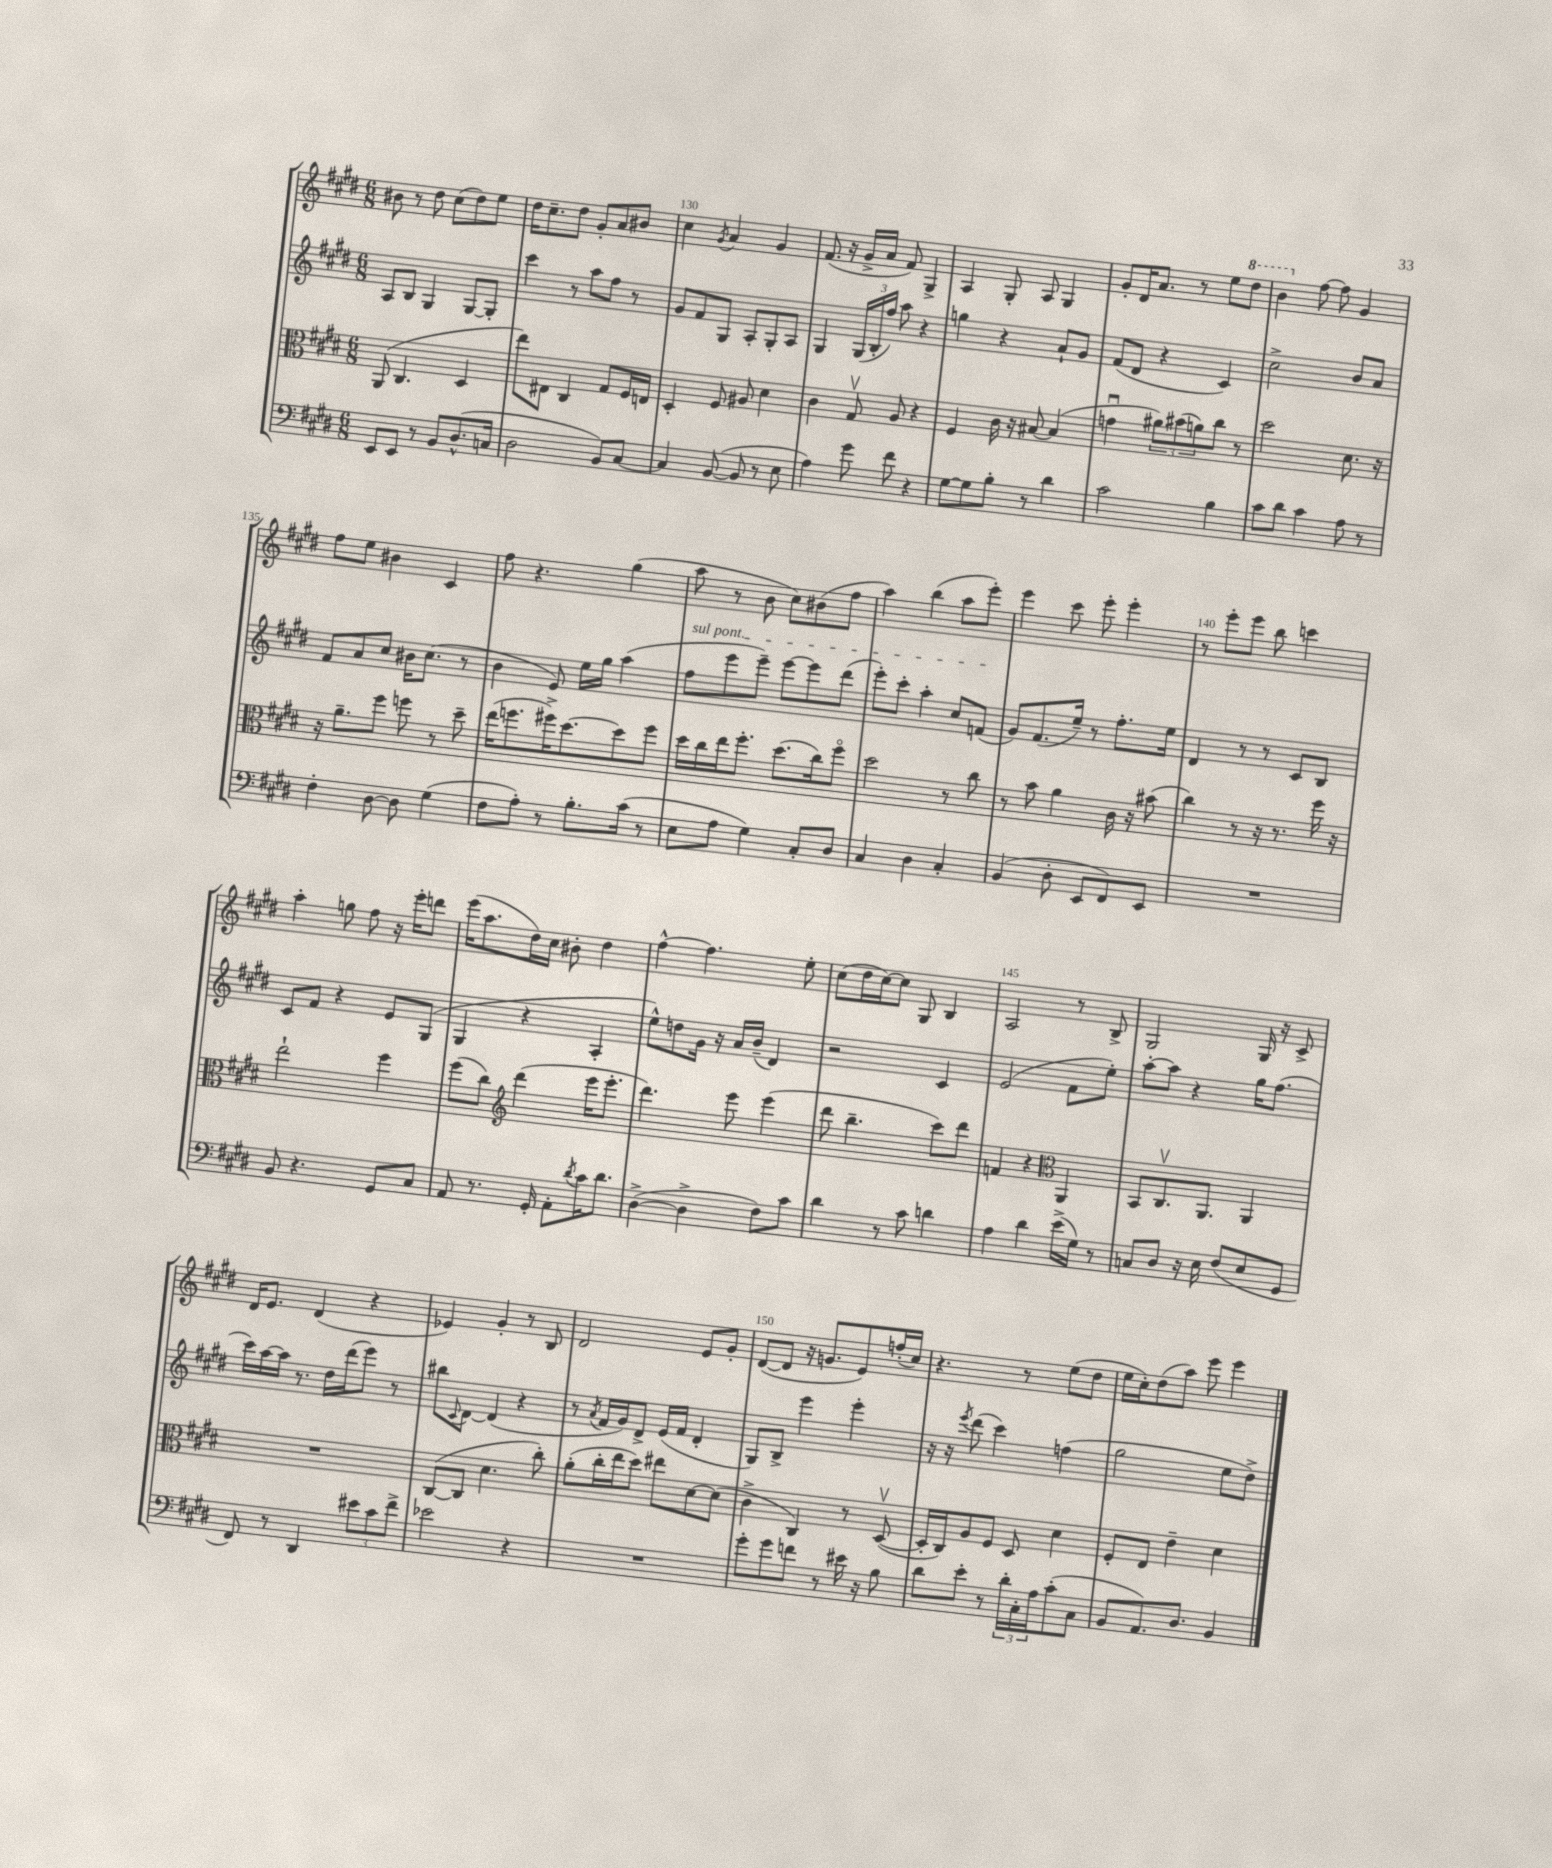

**kern	**kern	**kern	**kern
*part4	*part3	*part2	*part1
*staff4	*staff3	*staff2	*staff1
*clefF4	*clefC3	*clefG2	*clefG2
*k[f#c#g#d#]	*k[f#c#g#d#]	*k[f#c#g#d#]	*k[f#c#g#d#]
*M6/8	*M6/8	*M6/8	*M6/8
=128	=128	=128	=128
8EE/L	(8AA/	8A/L	8b#X\
8EE/J	4.C#/	8B/J	8r
8r	.	4G#/	8dd#\
8BB/L	.	.	(8cc#\L
(8.D#^^/	4D#/	[8G#/L	8dd#\)
.	.	8G#'/J]	8ee\J
16Cn/Jk	.	.	.
=129	=129	=129	=129
2D#\	8ee\L)	4ccc#\	16dd#\KL
.	.	.	8.cc#~\
.	8E#X\J	.	.
.	4C#/	8r	8dd#\J
.	.	8aa\L	8g#'/L
8BB/L)	8G#/L	8ff#\J	8a/
[8C#/J	16F#/L	8r	8b#X/J
.	16En/JJ	.	.
=130	=130	=130	=130
4C#/]	4D#'/	8g#/L	4cc#\
.	.	8f#/	.
.	.	.	8qg#/
([8BB/	8F#/	8G#/J	4a/
8BB/]	8A#X/	8A'/L	.
8r	4d#\	8G#'/	4g#/
8E\	.	8A/J	.
=131	=131	=131	=131
4A\)	4c#\	4G#/	(8.f#/
.	.	.	16r
8g#\	8G#v/	(24G#/LL	16g#^/LL
.	.	24B'/	.
.	.	.	16a/JJ
.	.	24ff#/JJ)	.
8f#\	8A/	8aa\	8f#/)
4r	4r	4r	4G#^/
=132	=132	=132	=132
[8G#\L	4F#/	4ggn\	4A/
8G#\]	.	.	.
8B'\J	16c#\	4r	8G#'/
.	16r	.	.
8r	[8B#X/	.	8A/
4d#\	(4B#/]	8a`/L	4G#/
.	.	8g#/J	.
=133	=133	=133	=133
2c#\	4gnu\	(8f#/L	8g#'/L
.	.	8d#/J	16d#/K
.	.	.	8.a/J
.	12a#X\L)	4r	.
.	(12b#X\	.	.
.	.	.	8r
.	12an\)	.	.
4B\	8cc#\J	4c#/)	8ee\L
*	*	*	*8va
.	8r	.	8ddd#\J
=134	=134	=134	=134
8c#\L	2dd#\	2cc#^\	4bb\
8d#\J	.	.	.
*	*	*	*X8va
4c#\	.	.	[8ff#\
.	.	.	8ff#\]
8A\	8.d#\	8b/L	4g#/
8r	.	8a/J	.
.	16r	.	.
!!LO:LB:g=z
=135	=135	=135	=135
4F#'\	16r	8f#/L	8ff#\L
.	8.a~\L	.	.
.	.	8a/	8ee\J
[8D#\	8ff#\J	8cc#/J	4b#X\
8D#\]	8ffn\	16b#X\KL	.
.	.	(8.cc#\J	.
(4G#\	8r	.	4c#/
.	8dd#~\	8r	.
=136	=136	=136	=136
8F#\L	(16ee\KL	4b\	8ff#\
.	8.ffn\	.	.
8A'\J)	.	.	4.r
8r	16ff#X^\K)	8e/)	.
.	[8.dd#\	.	.
8.B'\L	.	16ee\LL	.
.	.	16gg#\JJ	.
.	8dd#\]	(4aa\	(4gg#\
(16c#\Jk	.	.	.
8r	8ff#\J	.	.
=137	=137	=137	=137
!	!	!LO:TX:a:i:t=sul pont.	!
8E\L	16dd#\LL	8ff#\L	8aa\
.	16cc#\	.	.
8A\J	16ee\J	8eee\	8r
.	8.ff#'\J	.	.
4G#\)	.	8eee~\J)	8b\
.	(8.dd#\L	[8eee\L	8cc#\L)
8C#'/L	.	8eee\]	(8b#X\
.	16cc#\k)	.	.
8D#/J	8ff#\J	(8ddd#\J	8ff#\J
=138	=138	=138	=138
4C#/	2dd#\	8eee'\L)	4aa\)
.	.	8ccc#'\J	.
4D#\	.	4aa'\	(4bb\
4C#'/	8r	8cc#/L	8aa\L
.	8cc#\	(8fn/J	8eee'\J)
=139	=139	=139	=139
(4BB/	8r	8g#/L)	4eee\
.	8b\	(8.f#/	.
8D#'\	4a\	.	8ccc#\
.	.	16ee~/Jk)	.
8EE/L	.	8r	8eee'\
8FF#/)	16c#\	8.ff#'\L	4eee'\
.	16r	.	.
8EE/J	(8b#X\	.	.
.	.	16ee\Jk	.
=140	=140	=140	=140
2.r	4cc#\)	4d#/	8r
.	.	.	8eee'\L
.	8r	8r	8eee\J
.	16r	8r	8bb\
.	8.r	.	.
.	.	8c#/L	4cccn\
.	16ff#\	8B/J	.
.	16r	.	.
!!LO:LB:g=z
=141	=141	=141	=141
8BB/	2ee`\	8c#/L	4aa'\
4.r	.	8f#/J	.
.	.	4r	8ggn\
.	.	.	8ff#\
8GG#/L	4ff#\	8e/L	16r
.	.	.	16eee'\KL
8C#/J	.	(8G#/J	8dddn\J
=142	=142	=142	=142
8AA/	(8ff#\L	4G#/	(16eee\KL
.	.	.	8.aa\
8.r	8cc#\J)	.	.
*	*clefG2	*	*
.	(4ddd#\	4r	16dd#\L)
16GG#'/	.	.	16cc#\JJ
8AA'\L	.	.	8b#X'\
8qd#/	.	.	.
16c#\K	16eee\KL	4A'/	4dd#\
8.d#\J	8.eee'\J	.	.
=143	=143	=143	=143
([4D#^\	4.ddd#\)	8ee^^\L)	[4ff#^^\
.	.	8ddn\	.
4D#^\]	.	16g#\Jk	4.ff#\]
.	.	16r	.
.	8eee\	16a/LL	.
.	.	(16b~/JJ	.
8F#\L)	(4eee\	4d#/)	.
8c#\J	.	.	8ee'\
=144	=144	=144	=144
4d#\	8ddd#\	2r	(8cc#\L
.	4.bb~\	.	16dd#\L
.	.	.	[16cc#\J)
8r	.	.	8cc#\J]
8c#\	.	.	8G#/
4dn\	8ccc#\L)	4c#/	4B/
.	8ddd#\J	.	.
=145	=145	=145	=145
4A\	4fn/	(2e/	2A/
4d#\	4r	.	.
*	*clefC3	*	*
(16e^\LL	4AA/	8f#\L	8r
16G#\JJ)	.	.	.
8r	.	8ee'\J)	8B^/
=146	=146	=146	=146
8Cn/L	8BB/L	[8aa'\L	2G#/
8D#/J	8.C#v/	8aa\J]	.
16r	.	4r	.
16E\	8.AA/J	.	.
(8F#/L	.	.	.
8E/	4AA/	16gg#\KL	16G#/
.	.	(8.ff#\J	16r
8GG#/J	.	.	8c#^/
!!LO:LB:g=z
=147	=147	=147	=147
8FF#/)	2.r	16ccc#\LL)	16d#/KL
.	.	[16aa\	8.e/J
8r	.	16aa\JJ]	.
.	.	8.r	.
4DD#/	.	.	(4d#/
.	.	16dd#\LL	.
.	.	(16ddd#\J	.
12e#X\L	.	8eee\J)	4r
12c#\	.	.	.
.	.	8r	.
12f#^\J	.	.	.
=148	=148	=148	=148
2e-X\	([8C#/L	8bb#X\L	4e-X/)
.	.	8qqc#/	.
.	8C#/J]	[8d#\J	.
.	4.d#\	(4d#/]	4g#'/
4r	.	4r	8r
.	8cc#'\)	.	8B/
=149	=149	=149	=149
2.r	(8a'\L	8r	2d#/
.	.	8qa/	.
.	16cc#'\L	16f#/LL	.
.	16ee\J	16g#/J)	.
.	8dd#\J)	8d#^/J	.
.	8ee#X\L	(16e/LL	.
.	.	16f#/JJ	.
.	[8d#\	4d#'/	8e/L
.	(8d#\J]	.	8g#'/J
=150	=150	=150	=150
8g#'\L	4c#^\	8G#/L)	([8d#/L
8g#\	.	8B^/J	8d#/J]
8fn\J	4C#/)	4eee\	16r
.	.	.	8.gn/L
8r	.	.	.
16e#X\	8r	4eee'\	8e/)
16r	.	.	.
8B\	([8D#v/	.	(16ffn'/L
.	.	.	16cc#/JJ)
=151	=151	=151	=151
8d#\L	16D#'/LL]	16r	4.r
.	16C#/J)	16r	.
.	.	8qeee/	.
8e'\J	8A/	(8ddd#\	.
8r	8F#/J	4ccc#\)	.
24d#'\LL	8D#/	.	8r
24C#'\	.	.	.
24A\J	.	.	.
(8c#'\	4d#\	(4ffn\	(8ee\L
8C#\J	.	.	8dd#\J
=152	=152	=152	=152
8BB/L	8F#'/L	2gg#\	16ee\LL
.	.	.	16cc#'\J)
8.AA/)	8E/J	.	(8dd#\
.	4e~\	.	8aa\J)
8.D#/J	.	.	.
.	.	.	8eee\
4BB/	4d#\	8ee\L	4eee\
.	.	8dd#^\J)	.
==	==	==	==
*-	*-	*-	*-
